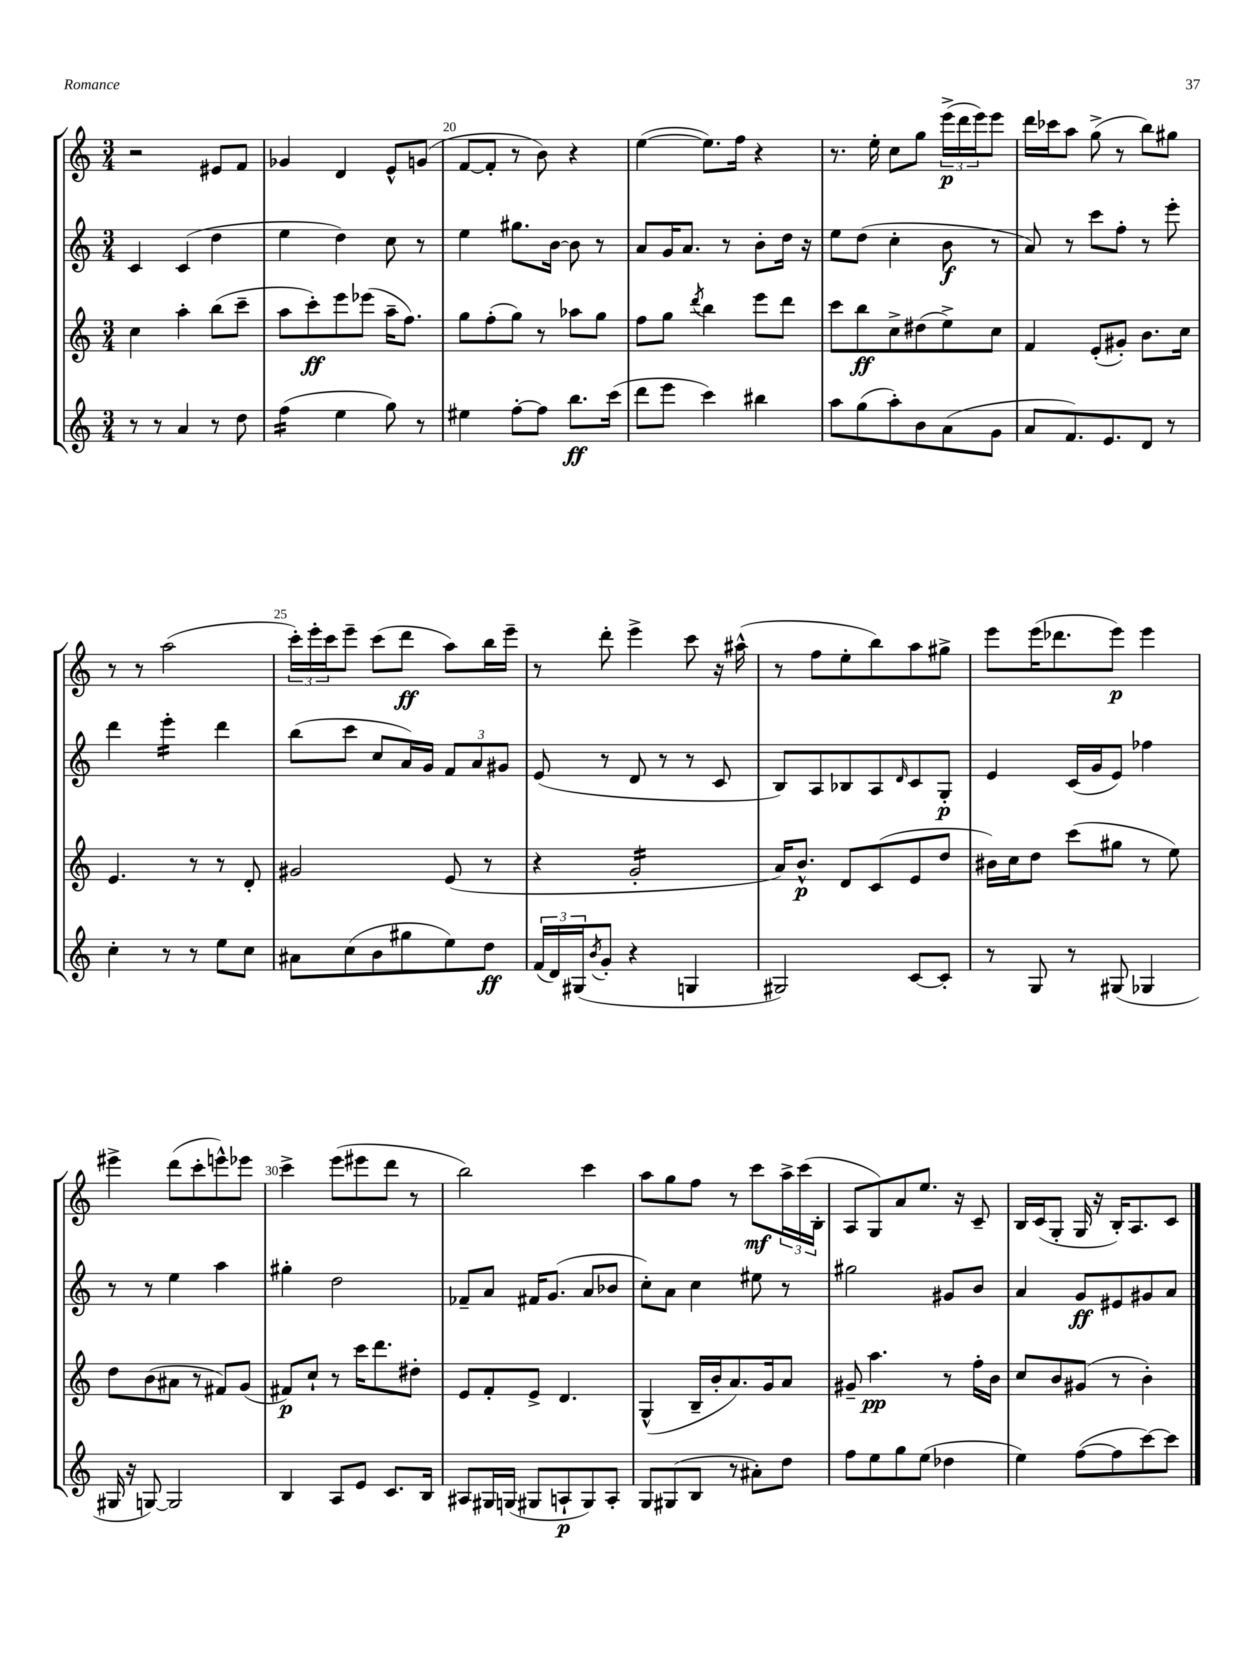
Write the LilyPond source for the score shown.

<<
\new StaffGroup <<
\new Staff = "s0" {
    \clef treble \key c \major \numericTimeSignature \time 3/4
    r2 eis'8 f'8 |
    ges'4 d'4 e'8-^ g'8( |
    f'8~ f'8-. r8 b'8) r4 |
    e''4~( e''8.) f''16 r4 |
    r8. e''16-. c''8 g''8 \tuplet 3/2 { e'''16->\p( d'''16 e'''16) } e'''8 |
    d'''16 ces'''16 a''8 g''8->( r8 b''8) gis''8 |
    r8 r8 a''2( |
    \tuplet 3/2 { c'''16-.) e'''16-. c'''16 } e'''8-- c'''8( d'''8\ff a''8) b''16 e'''16-- |
    r8 d'''8-. e'''4-> c'''8 r16 ais''16-^( |
    r8 f''8 e''8-. b''8) a''8 gis''8-> |
    e'''8 e'''16( des'''8. e'''8\p) e'''4 |
    eis'''4-> d'''8( c'''8-. e'''8-^) ees'''8 |
    c'''4-> e'''8( eis'''8 d'''8 r8 |
    b''2) c'''4 |
    a''8 g''8 f''8 r8 c'''8\mf \tuplet 3/2 { a''16-> c'''16( b16-. } |
    a8 g8) a'8 e''8. r16 c'8-- |
    b16 c'16( g8-. g16 r16 b16-.) a8. c'8 \bar "|." |
}
\new Staff = "s1" {
    \clef treble \key c \major \numericTimeSignature \time 3/4
    c'4 c'4( d''4 |
    e''4 d''4) c''8 r8 |
    e''4 gis''8. b'16~ b'8 r8 |
    a'8 g'16 a'8. r8 b'8-. d''16 r16 |
    e''8 d''8( c''4-. b'8\f r8 |
    a'8) r8 c'''8 f''8-. r8 e'''8-. |
    d'''4 e'''4:16-. d'''4 |
    b''8( c'''8 c''8 a'16) g'16 \tuplet 3/2 { f'8 a'8 gis'8 } |
    e'8( r8 d'8 r8 r8 c'8 |
    b8) a8 bes8 a8 \grace { d'16 } c'8 g8-.\p |
    e'4 c'16( g'16 e'8) fes''4 |
    r8 r8 e''4 a''4 |
    gis''4-. d''2 |
    fes'8-- a'8 fis'16 g'8.( a'8 bes'8 |
    c''8-.) a'8 c''4 eis''8 r8 |
    gis''2 gis'8 b'8 |
    a'4 g'8\ff eis'8 gis'8 a'8 \bar "|." |
}
\new Staff = "s2" {
    \clef treble \key c \major \numericTimeSignature \time 3/4
    c''4 a''4-. b''8( c'''8-- |
    a''8 c'''8-.\ff) e'''8 ees'''8( a''16-- f''8.) |
    g''8 f''8-.( g''8) r8 aes''8 g''8 |
    f''8 g''8 \acciaccatura { d'''8 } b''4 e'''8 d'''8 |
    c'''8 b''8\ff c''8-> dis''8( e''8->) c''8 |
    f'4 e'8-.( gis'8-.) b'8. c''16 |
    e'4. r8 r8 d'8-. |
    gis'2 e'8( r8 |
    r4 g'2:16-. |
    a'16) b'8.-^\p d'8 c'8( e'8 d''8 |
    bis'16) c''16 d''8 c'''8( gis''8 r8 e''8) |
    d''8 b'8( ais'8 r8 fis'8) g'8( |
    fis'8\p) c''8-! r8 c'''16 d'''8. dis''8-. |
    e'8 f'8-. e'8-> d'4. |
    g4-^( b16-- b'16-. a'8.) g'16 a'8 |
    gis'8-- a''4.\pp r8 f''16-. b'16 |
    c''8 b'8 gis'8( r8 b'4-.) \bar "|." |
}
\new Staff = "s3" {
    \clef treble \key c \major \numericTimeSignature \time 3/4
    r8 r8 a'4 r8 d''8 |
    f''4:16( e''4 g''8) r8 |
    eis''4 f''8~-. f''8 b''8.\ff c'''16( |
    d'''8 e'''8 c'''4) bis''4 |
    a''8 g''8( a''8-.) b'8 a'8( g'8 |
    a'8 f'8.) e'8. d'8 r8 |
    c''4-. r8 r8 e''8 c''8 |
    ais'8 c''8( b'8 gis''8 e''8) d''8\ff |
    \tuplet 3/2 { f'16( d'16) gis16( } \acciaccatura { b'8 } g'8-. r4 g4 |
    gis2) c'8~ c'8-. |
    r8 g8 r8 gis8( ges4 |
    gis16 r16 g8~) g2 |
    b4 a8 e'8 c'8. b16 |
    ais8 gis16 g16( gis8 a8-!\p gis8) a8-. |
    g8 gis8( b8 r8 ais'8-.) d''8 |
    f''8 e''8 g''8 e''8( des''4 |
    e''4) f''8~( f''8 c'''8~) c'''8 \bar "|." |
}
>>
>>
\layout { \context { \Score currentBarNumber = #18 \override BarNumber.break-visibility = ##(#f #t #t) barNumberVisibility = #(every-nth-bar-number-visible 5) } }
